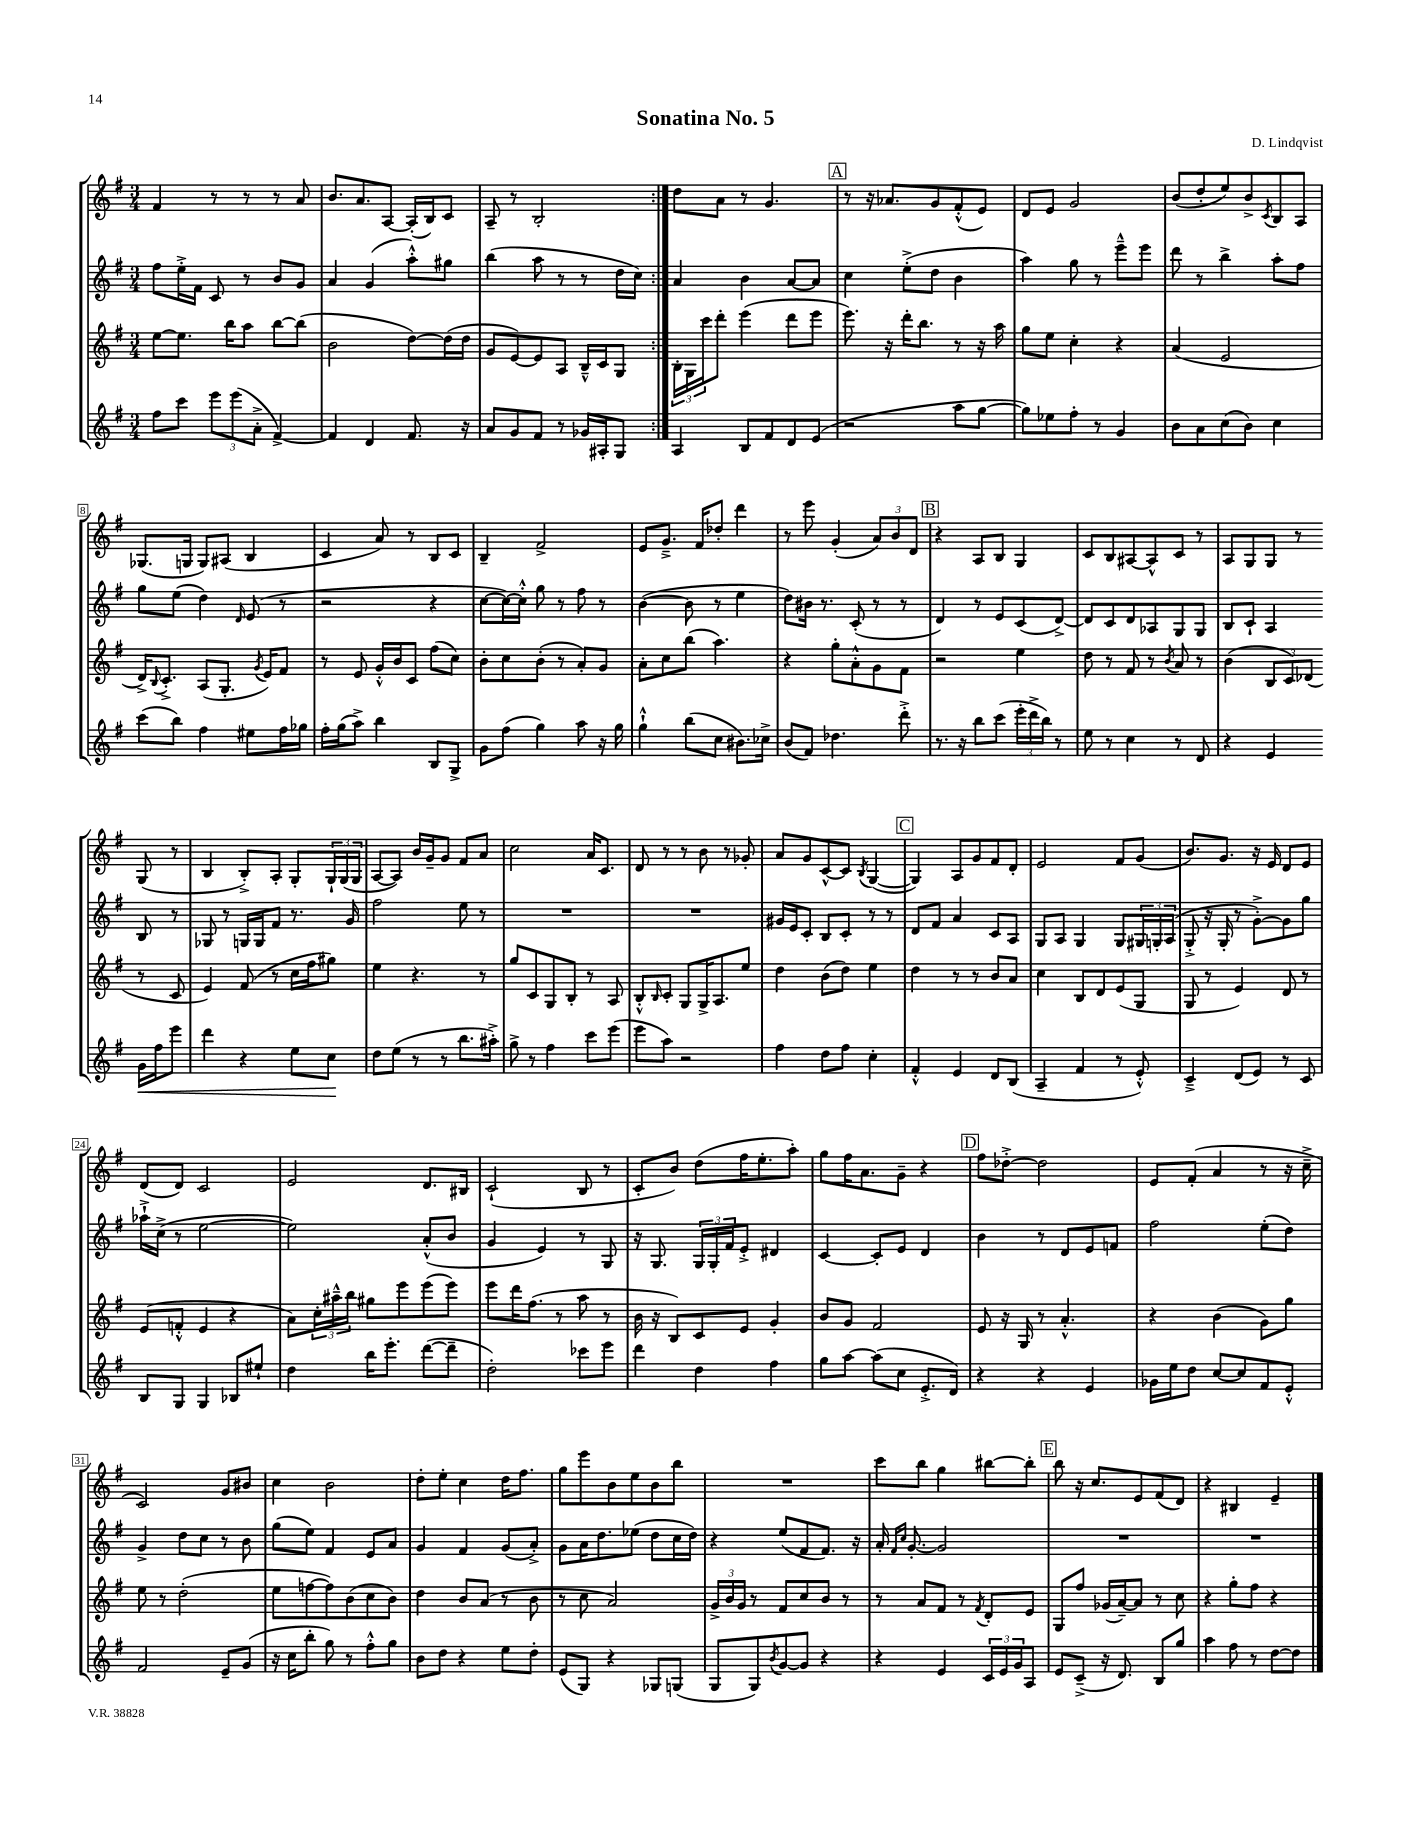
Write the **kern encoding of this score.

**kern	**kern	**kern	**kern
*staff4	*staff3	*staff2	*staff1
*clefG2	*clefG2	*clefG2	*clefG2
*k[f#]	*k[f#]	*k[f#]	*k[f#]
*M3/4	*M3/4	*M3/4	*M3/4
8ff#	[8ee	8ff#	4f#
8ccc	8.ee]	16ee'^	.
.	.	16f#	.
12eee	.	8c	8r
.	16bb	.	.
(12eee	.	.	.
.	8aa	8r	8r
12a'^	.	.	.
[4f#^)	[8bb	8b	8r
.	(8bb]	8g	8a
=	=	=	=
4f#]	2b	4a	8.b
.	.	.	8.a
4d	.	(4g	.
.	.	.	[8A
8.f#	[8dd)	8aa'^^)	(16A']
.	.	.	16B)
.	(16dd]	8gg#	8c
16r	16dd	.	.
=	=	=	=
8a	8g	(4bb	8A~
8g	[8e)	.	8r
8f#	8e]	8aa	2B'
8r	8A	8r	.
16g-	16B~^^	8r	.
16A#'	16c	.	.
8G	8G	16dd	.
.	.	16cc)	.
=:|!	=:|!	=:|!	=:|!
4A	24B'	4a	8dd
.	24G	.	.
.	24ccc	.	.
.	8ddd'	.	8a
8B	(4eee	4b	8r
8f#	.	.	4.g
8d	8ddd	[8a	.
(8e	8eee	8a]	.
=	=	=	=
2r	8.eee)	4cc	8r
.	.	.	16r
.	16r	.	8.a-
.	16ddd'	(8ee'^	.
.	8.bb	.	.
.	.	8dd	8g
8aa	8r	4b	(8f#'^^
[8gg	16r	.	8e)
.	16aa	.	.
=	=	=	=
8gg])	8gg	4aa)	8d
8ee-	8ee	.	8e
8ff#'	4cc'	8gg	2g
8r	.	8r	.
4g	4r	8eee~^^	.
.	.	8eee	.
=	=	=	=
8b	(4a	8ddd	(8b
8a	.	8r	8dd'
(8cc	2e	4bb^	8ee)
8b)	.	.	8b^
.	.	.	8qc
4cc	.	8aa'	8B
.	.	8ff#	8A
=	=	=	=
(8ccc	16d^)	8gg	(8.G-
.	8qqB	.	.
.	8.c'^	.	.
8bb)	.	(8ee	.
.	.	.	16G
4ff#	(8A	4dd)	8G)
.	8.G'	.	(8A#
.	.	16qqd	.
8ee#	.	(8e	4B
.	8qg	.	.
.	16e)	.	.
16ff#	8f#	8r	.
16gg-	.	.	.
=	=	=	=
16ff#'	8r	2r	4c
(16gg	.	.	.
8aa^)	8e	.	.
4bb	16g'^^	.	8a)
.	16b	.	.
.	8c	.	8r
8B	(8ff#	4r	8B
8G^	8cc)	.	8c
=	=	=	=
8g	8b'	[8cc	4B~
(8ff#	8cc	16cc_)	.
.	.	16cc'^^]	.
4gg)	(8b'	8gg	2f#^
.	8r	8r	.
8aa	8a')	8ff#	.
16r	8g	8r	.
16gg	.	.	.
=	=	=	=
4gg`^^	8a'	([4b	8e
.	8cc	.	8.g~^
(8bb	(8bb	8b]	.
.	.	.	16f#
8cc	4.aa)	8r	8dd-'
8.b#)	.	4ee	4ddd
16cc-^	.	.	.
=	=	=	=
(8b	4r	8dd)	8r
8f#)	.	16b#	8eee
.	.	8.r	.
4.dd-	8gg'	.	(4g'
.	8a'^^	(8c'	.
.	8g	8r	12a)
.	.	.	12b
8ddd'^	8f#	8r	.
.	.	.	12d
=	=	=	=
8.r	2r	4d)	4r
16r	.	.	.
8bb	.	8r	8A
(8ccc	.	8e	8B
24eee'	4ee	(8c	4G
24ddd^	.	.	.
24bb)	.	.	.
8r	.	[8d^)	.
=	=	=	=
8ee	8dd	8d]	8c
8r	8r	8c	8B
4cc	8f#	8d	[8A#
.	8r	8A-	8A#^^]
.	8qb	.	.
8r	8a	8G	8c
8d	8r	8G	8r
=	=	=	=
4r	(4b	8B	8A
.	.	8c`	8G
4e	12B	4A	8G
.	12c)	.	.
.	.	.	8r
.	(12d-	.	.
16g	8r	8B	(8G
16ff#	.	.	.
8eee	8c	8r	8r
=	=	=	=
4ddd	4e)	8G-	4B
.	.	8r	.
4r	(8f#	16G	8B'^)
.	.	16G	.
.	8r	8f#	8A'
8ee	16cc	8.r	8G'
.	16ff#	.	.
8cc	8gg#)	.	24G`
.	.	.	(24G
.	.	16g	.
.	.	.	24G
=	=	=	=
8dd	4ee	2ff#	[8A
(8ee	.	.	8A])
8r	4.r	.	16b
.	.	.	16g~
8r	.	.	8g
8.bb	.	8ee	8f#
.	8r	8r	8a
16aa#'^)	.	.	.
=	=	=	=
8gg^	8gg	2.r	2cc
8r	8c	.	.
4ff#	8G	.	.
.	8B'	.	.
8ccc	8r	.	16a
.	.	.	8.c
(8eee	8A	.	.
=	=	=	=
8eee	8B'^^	2.r	8d
.	16qqB	.	.
8aa)	8c'	.	8r
2r	8G	.	8r
.	16G^	.	8b
.	8.A	.	.
.	.	.	8r
.	8ee	.	8g-'
=	=	=	=
4ff#	4dd	16g#	8a
.	.	16e	.
.	.	8c'	8g
8dd	(8b	8B	[8c^^
8ff#	8dd)	8c'	8c]
.	.	.	8qB
4cc'	4ee	8r	([4G
.	.	8r	.
=	=	=	=
4f#'^^	4dd	8d	4G])
.	.	8f#	.
4e	8r	4a	8A
.	8r	.	8g
8d	8b	8c	8f#
(8B	8a	8A	8d'
=	=	=	=
4A~	4cc	8G	2e
.	.	8A	.
4f#	8B	4G	.
.	8d	.	.
8r	(8e	8G	8f#
8e'^^)	8G	24G#	(8g
.	.	24G'	.
.	.	(24A	.
=	=	=	=
4c~^	8G	8G'^	8.b)
.	8r	16r	.
.	.	16G'	8.g
(8d	4e)	8r	.
8e)	.	[8g'^)	16r
.	.	.	16e
8r	8d	8g]	8d
8c	8r	8gg	8e
=	=	=	=
8B	(8e	16aa-`^	(8d
.	.	(16cc^	.
8G	8f'^^	8r	8d)
4G	4e	[2ee	2c
8B-	4r	.	.
8ee#`	.	.	.
=	=	=	=
4dd	8a)	2ee])	2e
.	24cc'	.	.
.	24aa#~^^	.	.
.	24bb	.	.
16bb	8gg#	.	.
8.eee'	.	.	.
.	8eee	.	.
([8ddd	(8eee	(8a'^^	8.d
8ddd~]	8eee)	8b	.
.	.	.	16B#
=	=	=	=
2dd')	8eee	4g	(2c`
.	16ddd	.	.
.	(8.ff#	.	.
.	.	4e)	.
.	8r	.	.
8ccc-	8aa	8r	8B
8eee	8r	8G	8r
=	=	=	=
4ddd	16b	16r	8c'
.	16r	8.G	.
.	8B)	.	8b)
4dd	8c	24G	(8dd
.	.	24G'	.
.	.	24f#	.
.	8e	8e'^	16ff#
.	.	.	8.ee'
4ff#	4g'	4d#	.
.	.	.	8aa')
=	=	=	=
8gg	8b	[4c	8gg
[8aa	8g	.	16ff#
.	.	.	8.a
(8aa]	2f#	8c']	.
8cc	.	8e	8g~
8.e'^	.	4d	4r
16d)	.	.	.
=	=	=	=
4r	8e	4b	8ff#
.	16r	.	[8dd-'^
.	16G	.	.
4r	8r	8r	2dd-]
.	4.a'^^	8d	.
4e	.	8e	.
.	.	8f	.
=	=	=	=
16g-	4r	2ff#	8e
16ee	.	.	.
8dd	.	.	(8f#'
[8cc	(4b	.	4a
8cc]	.	.	.
8f#	8g)	(8ee'	8r
8e'^^	8gg	8dd)	16r
.	.	.	16cc~^
=	=	=	=
2f#	8ee	4g^	2c)
.	8r	.	.
.	(2dd'	8dd	.
.	.	8cc	.
8e~	.	8r	8g
(8g	.	8b	8b#
=	=	=	=
16r	8ee	(8gg	4cc
16cc	.	.	.
8bb'	[8ff	8ee)	.
8gg)	8ff])	4f#	2b
8r	(8b	.	.
8ff#'^^	8cc	8e	.
8gg	8b)	8a	.
=	=	=	=
8b	4dd	4g	8dd'
8dd	.	.	8ee'
4r	8b	4f#	4cc
.	(8a	.	.
8ee	8r	(8g	16dd
.	.	.	8.ff#
8dd'	8b	8a'^)	.
=	=	=	=
(8e	8r	8g	8gg
8G)	8cc	16a	8eee
.	.	8.dd	.
4r	2a)	.	8b
.	.	(8ee-	8ee
8G-	.	8dd	8b
(8G	.	16cc	8bb
.	.	16dd)	.
=	=	=	=
8G	24g^	4r	2.r
.	24b	.	.
.	24g	.	.
8G)	8r	.	.
8qb	.	.	.
[8g	8f#	(8ee	.
8g]	8cc	8f#	.
4r	8b	8.f#)	.
.	8r	.	.
.	.	16r	.
=	=	=	=
4r	8r	16a'	8ccc
.	.	16qqf#	.
.	.	16qqcc	.
.	.	[8.g'	.
.	8a	.	8bb
4e	8f#	2g]	4gg
.	8r	.	.
.	8qf#	.	.
24c	8d'	.	[8bb#
24e	.	.	.
24g	.	.	.
8A	8e	.	8bb#']
=	=	=	=
8e	8G	2.r	8bb
(8c~^	8ff#	.	16r
.	.	.	8.cc
16r	(16g-	.	.
8.d)	[16a~)	.	.
.	8a]	.	8e
8B	8r	.	(8f#
8gg	8cc	.	8d)
=	=	=	=
4aa	4r	2.r	4r
8ff#	8gg'	.	4B#
8r	8ff#	.	.
[8dd	4r	.	4e~
8dd]	.	.	.
==	==	==	==
*-	*-	*-	*-
